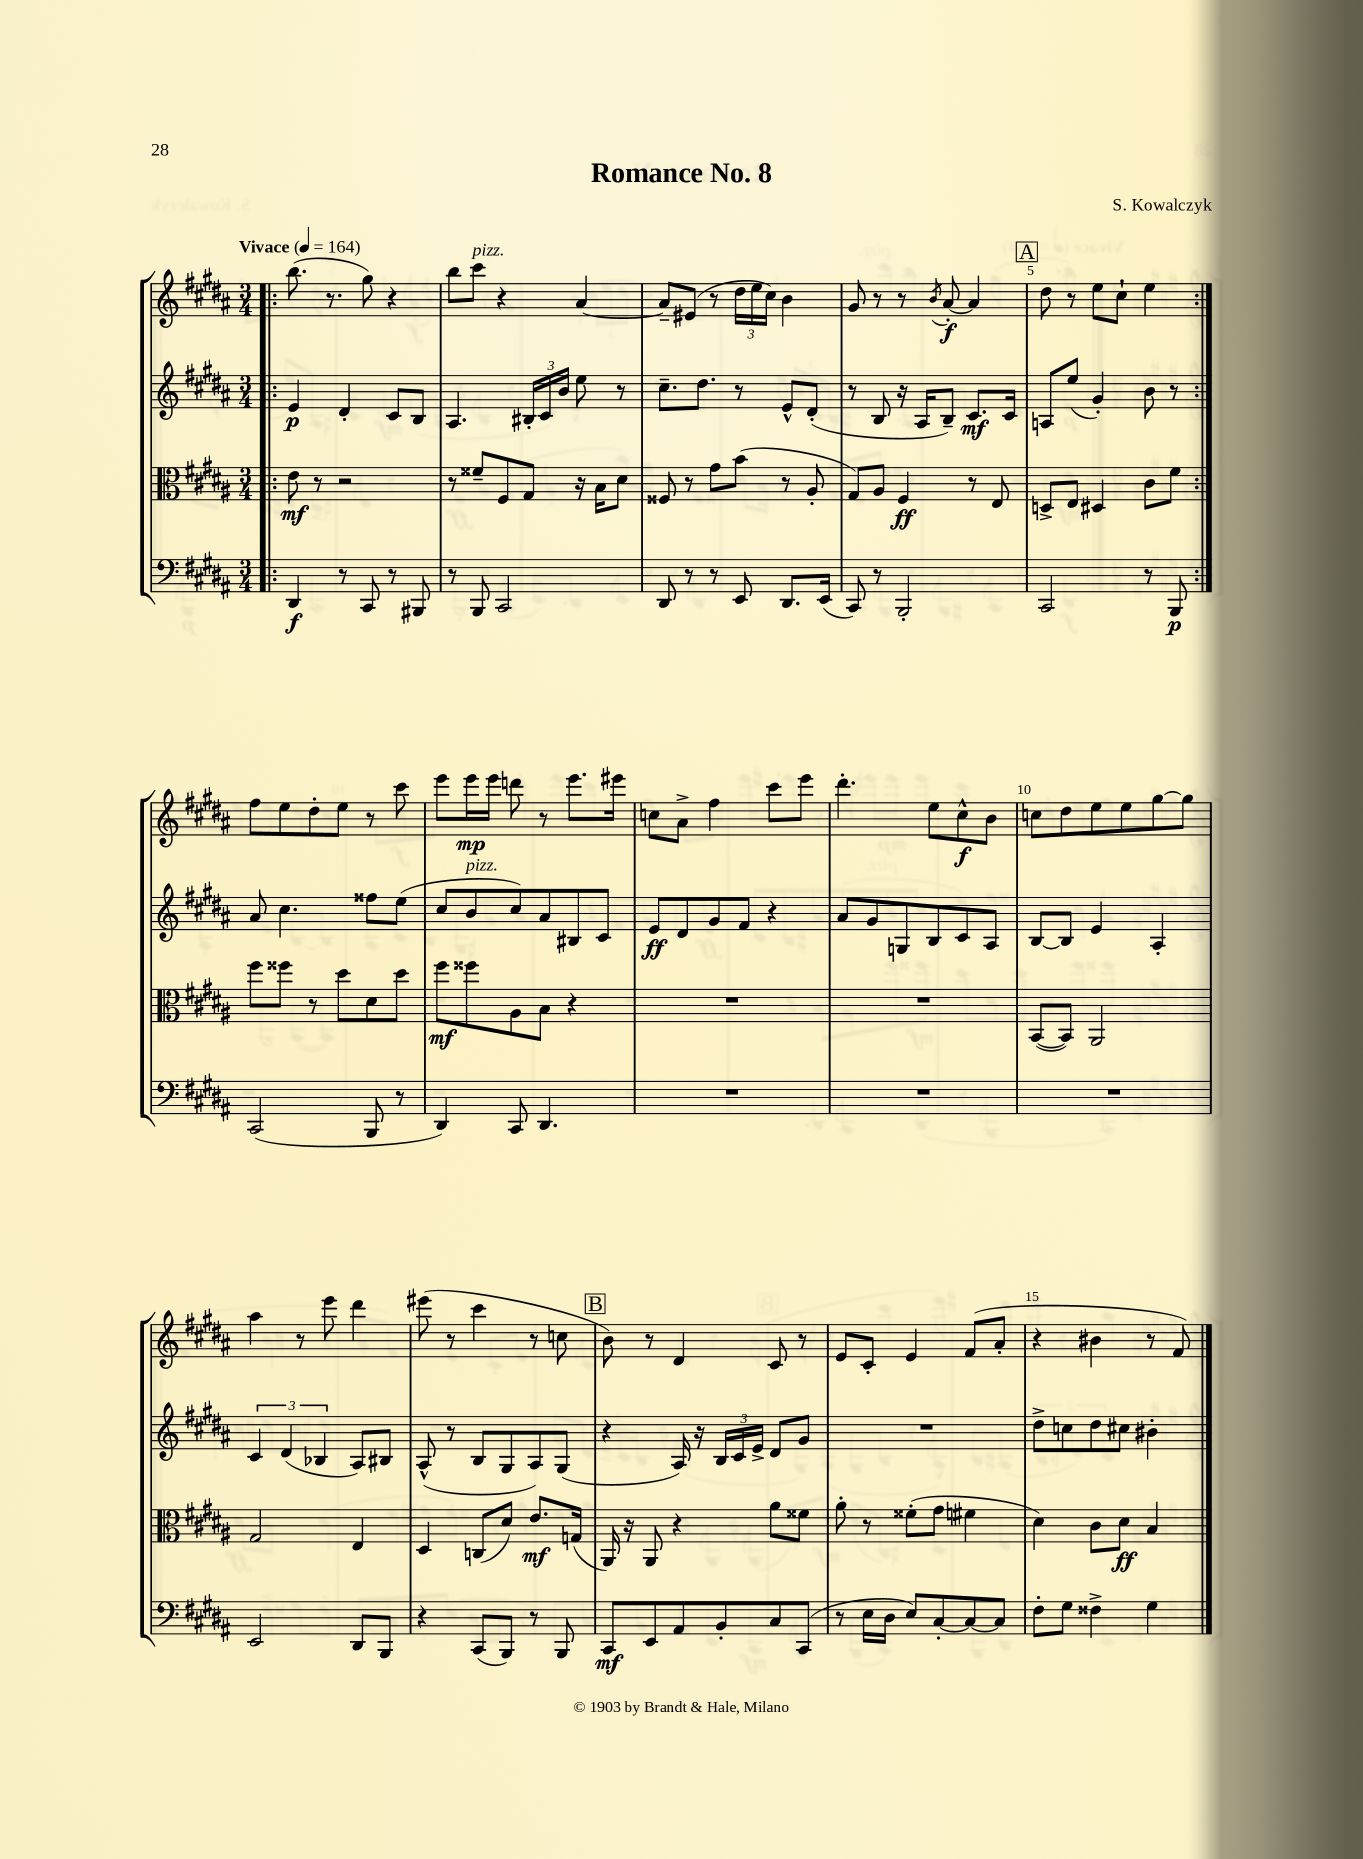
\header { title = "Romance No. 8" composer = "S. Kowalczyk" }
<<
\new StaffGroup <<
\new Staff = "s0" {
    \clef treble \key b \major \numericTimeSignature \time 3/4 \tempo "Vivace" 4 = 164
    \repeat volta 2 { \bar ".|:" b''8.( r8. gis''8) r4 |
    b''8 cis'''8^\markup { \italic "pizz." } r4 ais'4~ |
    ais'8-- eis'8( r8 \tuplet 3/2 { dis''16 e''16 cis''16) } b'4 |
    gis'8 r8 r8 \acciaccatura { b'8 } ais'8~-.\f ais'4 |
    \mark \markup { \box "A" } dis''8 r8 e''8 cis''8-! e''4 | }
    fis''8 e''8 dis''8-. e''8 r8 cis'''8 |
    e'''8 e'''16\mp e'''16 d'''8 r8 e'''8. eis'''16 |
    c''8 ais'8-> fis''4 cis'''8 e'''8 |
    dis'''4.-. e''8 cis''8-^\f b'8 |
    c''8 dis''8 e''8 e''8 gis''8~ gis''8 |
    ais''4 r8 e'''8 dis'''4 |
    eis'''8( r8 cis'''4 r8 c''8 |
    \mark \markup { \box "B" } b'8) r8 dis'4 cis'8 r8 |
    e'8 cis'8-. e'4 fis'8( ais'8-. |
    r4 bis'4 r8 fis'8) \bar "|." |
}
\new Staff = "s1" {
    \clef treble \key b \major \numericTimeSignature \time 3/4
    \repeat volta 2 { \bar ".|:" e'4\p dis'4-. cis'8 b8 |
    ais4. \tuplet 3/2 { bis16-. cis'16 b'16 } e''8 r8 |
    cis''8.-- dis''8. r8 e'8-^ dis'8-.( |
    r8 b8 r16 ais16 b8--) cis'8.\mf cis'16 |
    \mark \markup { \box "A" } a8 e''8( gis'4-.) b'8 r8 | }
    ais'8 cis''4. fisis''8 e''8( |
    cis''8 b'8^\markup { \italic "pizz." } cis''8) ais'8 bis8 cis'8 |
    e'8\ff dis'8 gis'8 fis'8 r4 |
    ais'8 gis'8 g8 b8 cis'8 ais8 |
    b8~ b8 e'4 ais4-. |
    \tuplet 3/2 { cis'4 dis'4( bes4 } ais8) bis8 |
    ais8-^( r8 b8 gis8 ais8) gis8( |
    \mark \markup { \box "B" } r4 ais16) r16 \tuplet 3/2 { b16 cis'16 e'16-> } dis'8 gis'8 |
    R2. |
    dis''8-> c''8 dis''8 cis''8 bis'4-. \bar "|." |
}
\new Staff = "s2" {
    \clef alto \key b \major \numericTimeSignature \time 3/4
    \repeat volta 2 { \bar ".|:" e'8\mf r8 r2 |
    r8 fisis'8-- fis8 gis8 r16 b16 dis'8 |
    fisis8 r8 gis'8 b'8( r8 ais8-. |
    gis8) ais8 fis4\ff r8 e8 |
    \mark \markup { \box "A" } d8-> e8 dis4 cis'8 fis'8 | }
    fis''8 fisis''8 r8 dis''8 dis'8 dis''8 |
    fis''8\mf fisis''8 ais8 b8 r4 |
    R2. |
    R2. |
    b,8~( b,8) ais,2 |
    gis2 e4 |
    dis4 c8( dis'8) e'8.\mf g16( |
    \mark \markup { \box "B" } ais,16) r16 ais,8 r4 ais'8 fisis'8 |
    ais'8-. r8 fisis'8-.( gis'8 fis'4 |
    dis'4) cis'8 dis'8\ff b4 \bar "|." |
}
\new Staff = "s3" {
    \clef bass \key b \major \numericTimeSignature \time 3/4
    \repeat volta 2 { \bar ".|:" dis,4\f r8 cis,8 r8 bis,,8 |
    r8 b,,8 cis,2 |
    dis,8 r8 r8 e,8 dis,8. e,16( |
    cis,8) r8 b,,2-. |
    \mark \markup { \box "A" } cis,2 r8 b,,8\p | }
    cis,2( b,,8 r8 |
    dis,4) cis,8 dis,4. |
    R2. |
    R2. |
    R2. |
    e,2 dis,8 b,,8 |
    r4 cis,8( b,,8) r8 b,,8 |
    \mark \markup { \box "B" } cis,8\mf e,8 ais,8 b,8-. cis8 cis,8( |
    r8 e16 dis16 e8) cis8~-. cis8~ cis8 |
    fis8-. gis8 fisis4-> gis4 \bar "|." |
}
>>
>>
\layout { \context { \Score \override BarNumber.break-visibility = ##(#f #t #t) barNumberVisibility = #(every-nth-bar-number-visible 5) } }
